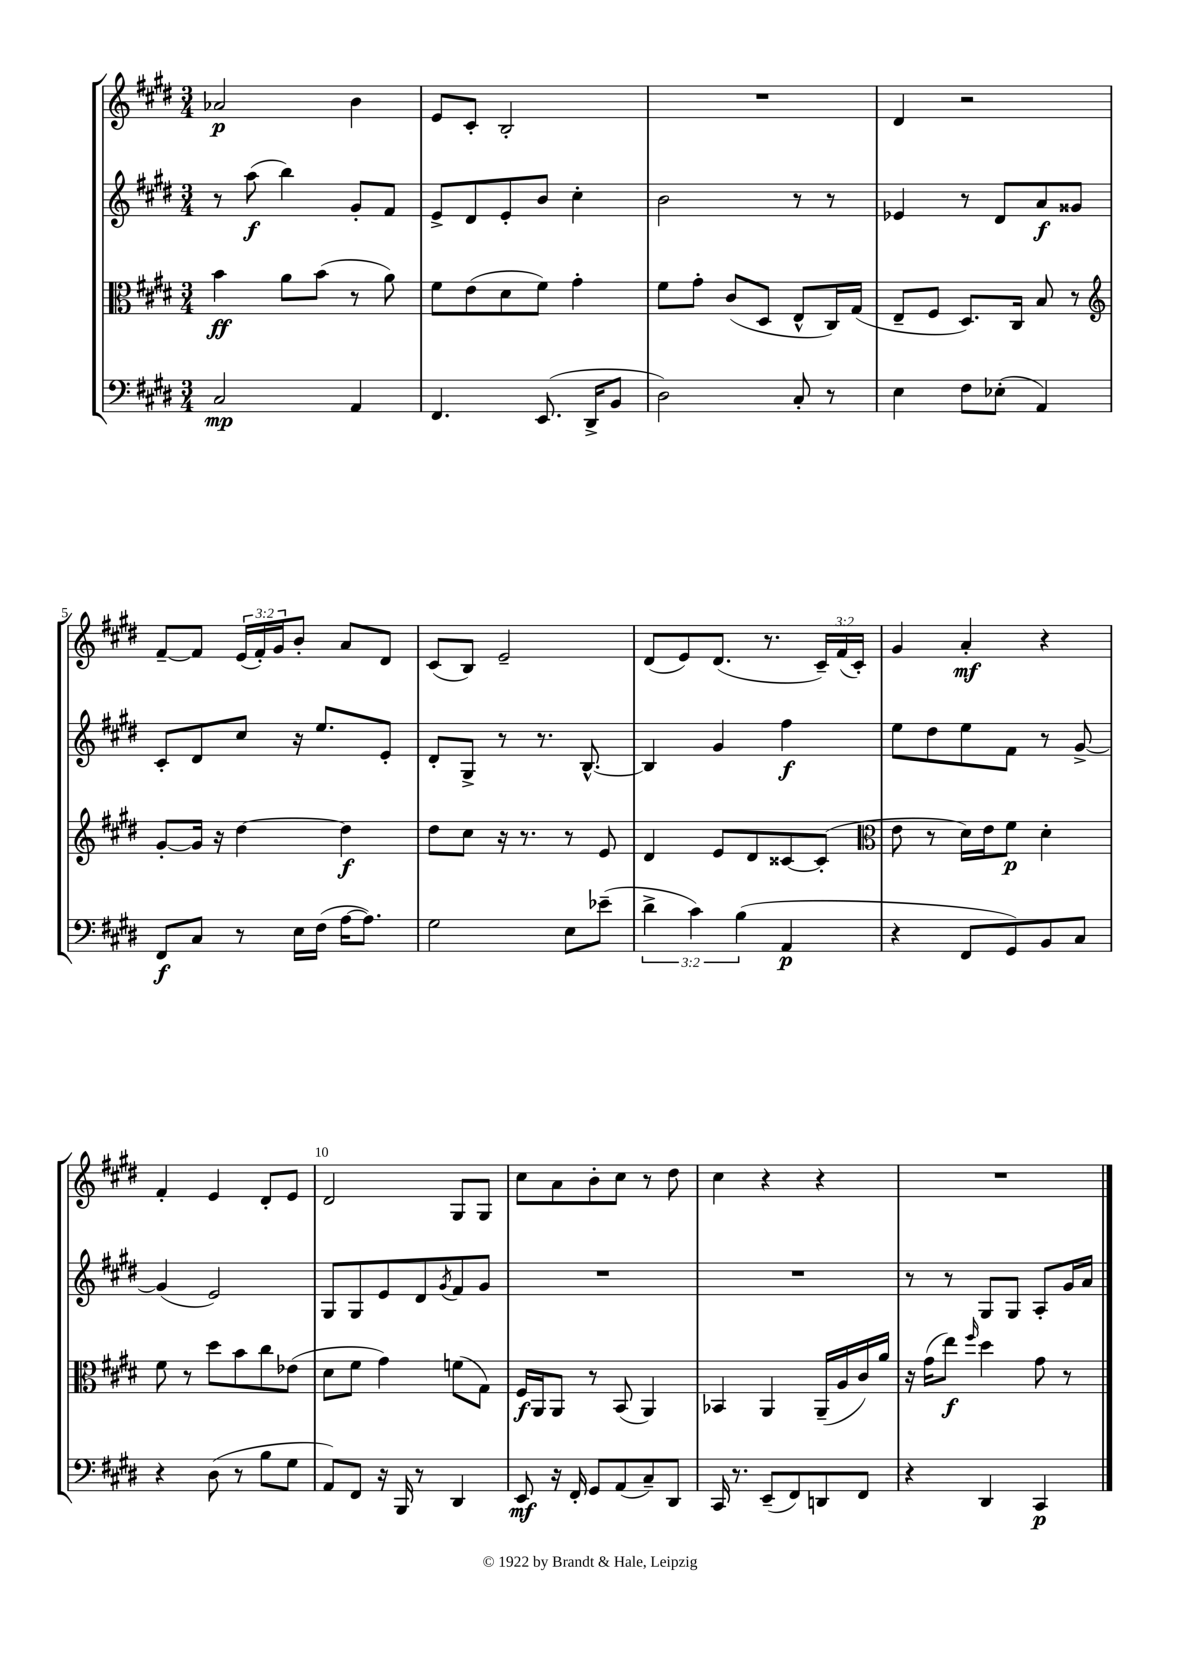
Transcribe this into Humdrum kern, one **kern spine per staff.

**kern	**dynam	**kern	**dynam	**kern	**dynam	**kern	**dynam
*part4	*part4	*part3	*part3	*part2	*part2	*part1	*part1
*staff4	*staff4	*staff3	*staff3	*staff2	*staff2	*staff1	*staff1
*clefF4	*	*clefC3	*	*clefG2	*	*clefG2	*
*k[f#c#g#d#]	*	*k[f#c#g#d#]	*	*k[f#c#g#d#]	*	*k[f#c#g#d#]	*
*M3/4	*	*M3/4	*	*M3/4	*	*M3/4	*
=1	=1	=1	=1	=1	=1	=1	=1
2C#/	mp	4b\	ff	8r	.	2a-X/	p
.	.	.	.	(8aa\	f	.	.
.	.	8a\L	.	4bb\)	.	.	.
.	.	(8b\J	.	.	.	.	.
4AA/	.	8r	.	8g#'/L	.	4b\	.
.	.	8a\)	.	8f#/J	.	.	.
=2	=2	=2	=2	=2	=2	=2	=2
4.FF#/	.	8f#\L	.	8e^/L	.	8e/L	.
.	.	(8e\	.	8d#/	.	8c#'/J	.
.	.	8d#\	.	8e'/	.	2B'/	.
(8.EE/	.	8f#\J)	.	8b/J	.	.	.
.	.	4g#'\	.	4cc#'\	.	.	.
16DD#^/KL	.	.	.	.	.	.	.
8BB/J	.	.	.	.	.	.	.
=3	=3	=3	=3	=3	=3	=3	=3
2D#\)	.	8f#\L	.	2b\	.	2.r	.
.	.	8g#'\J	.	.	.	.	.
.	.	(8c#/L	.	.	.	.	.
.	.	8D#/J	.	.	.	.	.
8C#'/	.	8E^^/L	.	8r	.	.	.
8r	.	16C#/L)	.	8r	.	.	.
.	.	(16G#/JJ	.	.	.	.	.
=4	=4	=4	=4	=4	=4	=4	=4
4E\	.	8E~/L	.	4e-X/	.	4d#/	.
.	.	8F#/J	.	.	.	.	.
8F#\L	.	8.D#/L)	.	8r	.	2r	.
(8E-X'\J	.	.	.	8d#/L	.	.	.
.	.	16C#/Jk	.	.	.	.	.
4AA/)	.	8B/	.	8a/	f	.	.
.	.	8r	.	8g##X/J	.	.	.
!!LO:LB:g=z
=5	=5	=5	=5	=5	=5	=5	=5
*	*	*clefG2	*	*	*	*	*
8FF#/L	f	[8g#'/L	.	8c#'/L	.	[8f#~/L	.
8C#/J	.	16g#/Jk]	.	8d#/	.	8f#/J]	.
.	.	16r	.	.	.	.	.
8r	.	[4dd#\	.	8cc#/J	.	(24e/LL	.
.	.	.	.	.	.	24f#'/)	.
.	.	.	.	.	.	24g#/J	.
16E\LL	.	.	.	16r	.	8b'/J	.
(16F#\JJ	.	.	.	8.ee/L	.	.	.
[16A\KL	.	4dd#\]	f	.	.	8a/L	.
8.A\J])	.	.	.	.	.	.	.
.	.	.	.	8e'/J	.	8d#/J	.
=6	=6	=6	=6	=6	=6	=6	=6
2G#\	.	8dd#\L	.	8d#'/L	.	(8c#/L	.
.	.	8cc#\J	.	8G#^/J	.	8B/J)	.
.	.	16r	.	8r	.	2e~/	.
.	.	8.r	.	.	.	.	.
.	.	.	.	8.r	.	.	.
8E\L	.	8r	.	.	.	.	.
.	.	.	.	[8.B^^/	.	.	.
(8e-X~\J	.	8e/	.	.	.	.	.
=7	=7	=7	=7	=7	=7	=7	=7
6d#^\	.	4d#/	.	4B/]	.	(8d#/L	.
.	.	.	.	.	.	8e/)	.
6c#\)	.	.	.	.	.	.	.
.	.	8e/L	.	4g#/	.	(8.d#/J	.
(6B\	.	.	.	.	.	.	.
.	.	8d#/	.	.	.	.	.
.	.	.	.	.	.	8.r	.
4AA/	p	[8c##X/	.	4ff#\	f	.	.
.	.	(8c##'/J]	.	.	.	24c#~/LL)	.
.	.	.	.	.	.	(24f#/	.
.	.	.	.	.	.	24c#'/JJ)	.
=8	=8	=8	=8	=8	=8	=8	=8
*	*	*clefC3	*	*	*	*	*
4r	.	8e\	.	8ee\L	.	4g#/	.
.	.	8r	.	8dd#\	.	.	.
8FF#/L	.	16d#\LL)	.	8ee\	.	4a'/	mf
.	.	16e\J	.	.	.	.	.
8GG#/)	.	8f#\J	p	8f#\J	.	.	.
8BB/	.	4d#'\	.	8r	.	4r	.
8C#/J	.	.	.	[8g#^/	.	.	.
!!LO:LB:g=z
=9	=9	=9	=9	=9	=9	=9	=9
4r	.	8f#\	.	(4g#/]	.	4f#'/	.
.	.	8r	.	.	.	.	.
(8D#\	.	8dd#\L	.	2e/)	.	4e/	.
8r	.	8b\	.	.	.	.	.
8B\L	.	8cc#\	.	.	.	8d#'/L	.
8G#\J	.	(8e-X\J	.	.	.	8e/J	.
=10	=10	=10	=10	=10	=10	=10	=10
8AA/L)	.	8d#\L	.	8G#/L	.	2d#/	.
8FF#/J	.	8f#\J	.	8G#/	.	.	.
16r	.	4g#\)	.	8e/	.	.	.
16BBB/	.	.	.	.	.	.	.
8r	.	.	.	8d#/	.	.	.
.	.	.	.	8qg#/	.	.	.
4DD#/	.	(8fn\L	.	8f#/	.	8G#/L	.
.	.	8G#\J)	.	8g#/J	.	8G#/J	.
=11	=11	=11	=11	=11	=11	=11	=11
8EE/	mf	16F#/LL	f	2.r	.	8cc#\L	.
.	.	16AA/J	.	.	.	.	.
16r	.	8AA/J	.	.	.	8a\	.
16FF#'/	.	.	.	.	.	.	.
8GG#/L	.	8r	.	.	.	8b'\	.
(8AA/	.	(8BB/	.	.	.	8cc#\J	.
8C#~/)	.	4AA/)	.	.	.	8r	.
8DD#/J	.	.	.	.	.	8dd#\	.
=12	=12	=12	=12	=12	=12	=12	=12
16CC#/	.	4BB-X/	.	2.r	.	4cc#\	.
8.r	.	.	.	.	.	.	.
(8EE~/L	.	4AA/	.	.	.	4r	.
8FF#/)	.	.	.	.	.	.	.
8DDn/	.	(16AA~/LL	.	.	.	4r	.
.	.	16A/	.	.	.	.	.
8FF#/J	.	16c#/)	.	.	.	.	.
.	.	16a/JJ	.	.	.	.	.
=13	=13	=13	=13	=13	=13	=13	=13
4r	.	16r	.	8r	.	2.r	.
.	.	(16g#\KL	.	.	.	.	.
.	.	8ee\J)	f	8r	.	.	.
.	.	16qqff#/	.	.	.	.	.
4DD#/	.	4dd#\	.	8G#/L	.	.	.
.	.	.	.	8G#/J	.	.	.
4CC#/	p	8g#\	.	8A'/L	.	.	.
.	.	8r	.	16g#/L	.	.	.
.	.	.	.	16a/JJ	.	.	.
==	==	==	==	==	==	==	==
*-	*-	*-	*-	*-	*-	*-	*-
